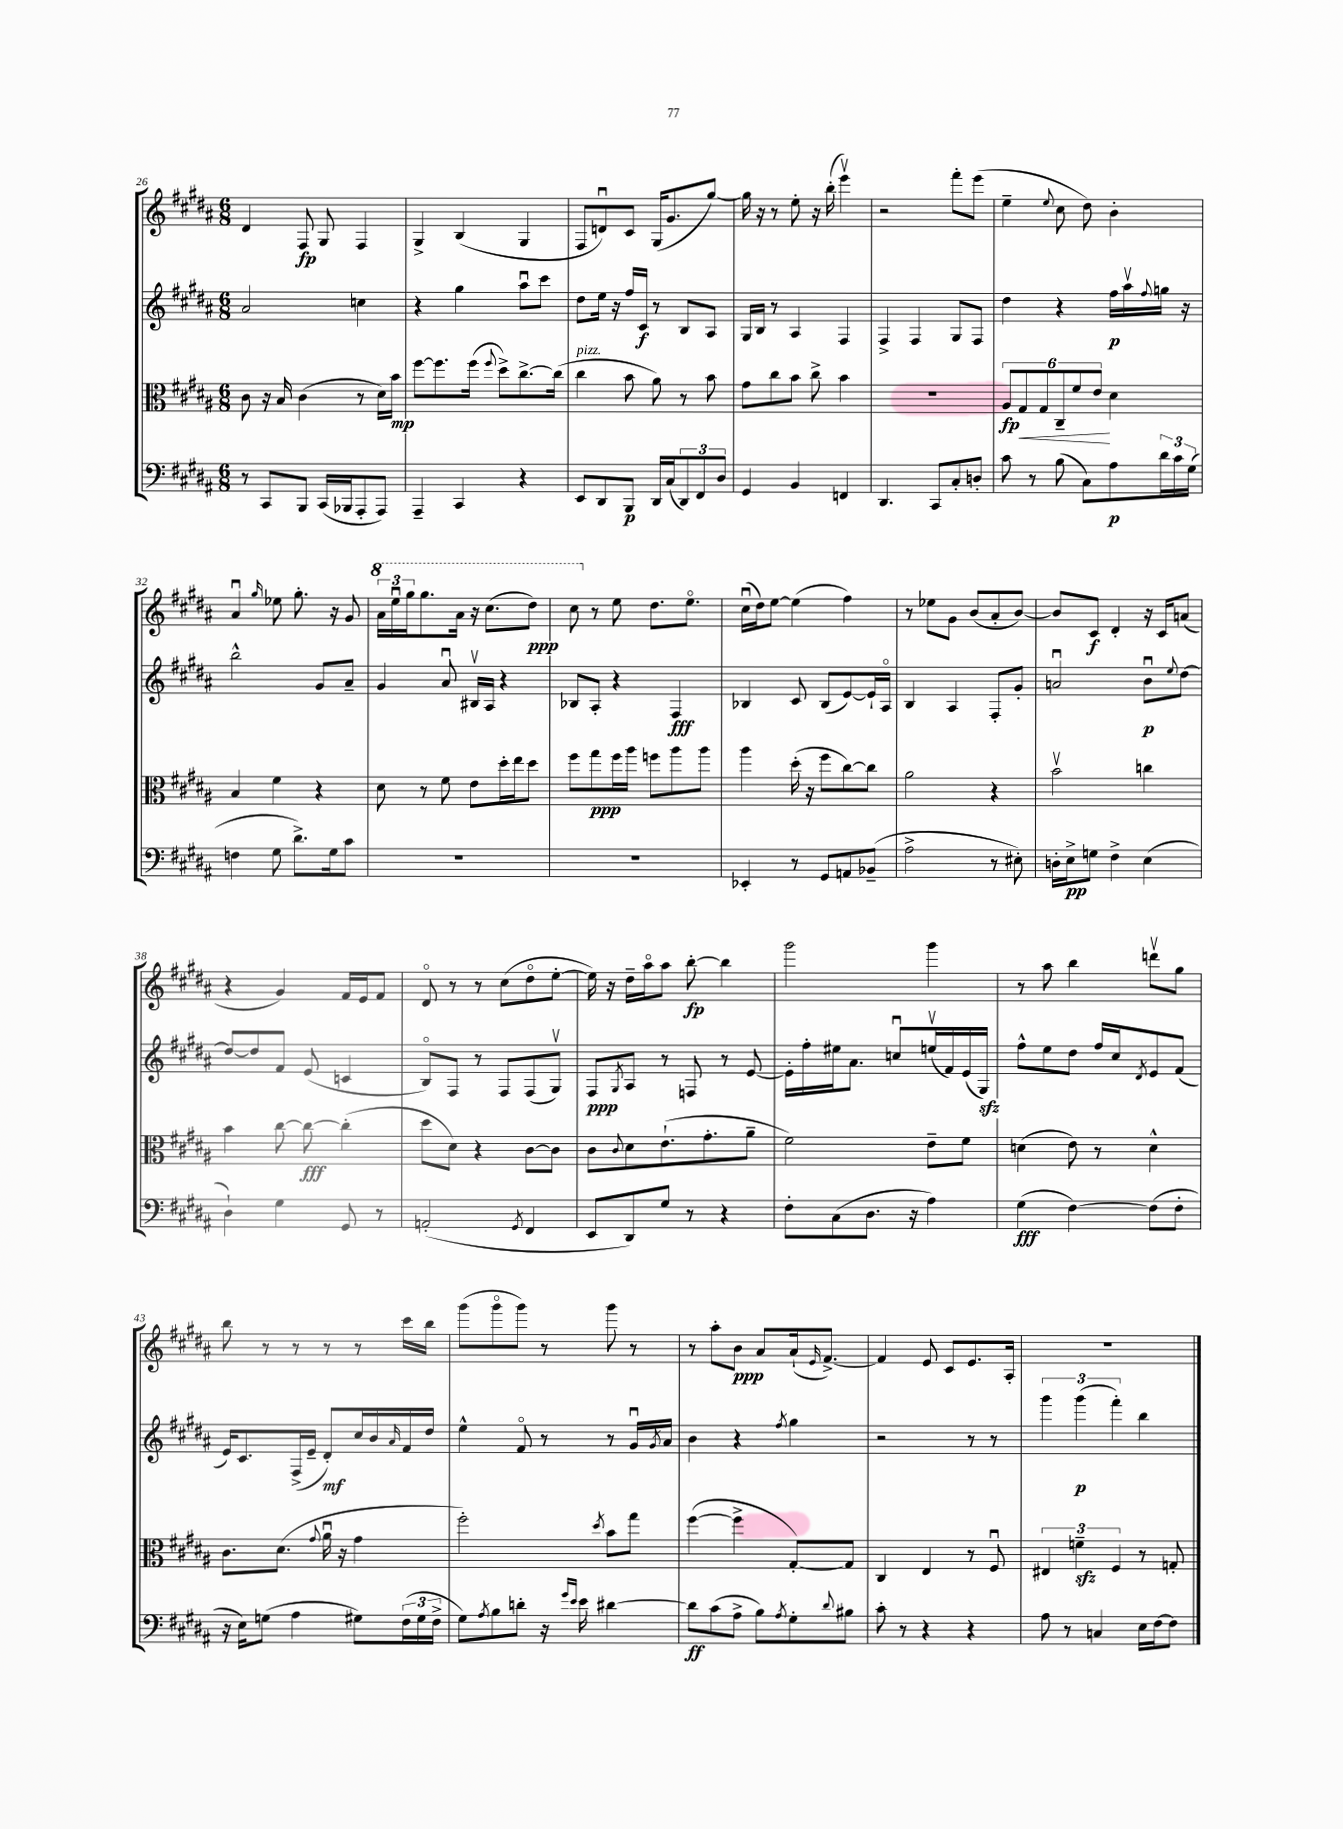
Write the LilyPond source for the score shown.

<<
\new StaffGroup <<
\new Staff = "s0" {
    \clef treble \key b \major \numericTimeSignature \time 6/8
    dis'4 fis8\fp gis8 fis4 |
    gis4-> b4( gis4 |
    fis8 d'8\downbow) cis'8 gis16( gis'8. gis''8~) |
    gis''16 r16 r8 e''8-. r16 b''16-.( e'''4\upbow) |
    r2 fis'''8-. e'''8( |
    e''4-- \appoggiatura { e''8 } cis''8 dis''8) b'4-. |
    ais'4\downbow \grace { gis''16 } ees''8 gis''8.-. r16 gis'8 |
    \tuplet 3/2 { \ottava #1 ais''16 e'''16\downbow gis'''16 } gis'''8. ais''16 r16 cis'''8.( dis'''8\ppp) |
    cis'''8 \ottava #0 r8 e''8 dis''8. e''8.\flageolet |
    cis''16\downbow( dis''16) e''8~ e''4( fis''4) |
    r8 ees''8 gis'8 b'8( ais'8-. b'8~) |
    b'8 cis'8\f dis'4-. r16 cis'16 a'8( |
    r4 gis'4) fis'16 e'16 fis'8 |
    dis'8\flageolet r8 r8 cis''8( dis''8\flageolet e''8~-. |
    e''16) r16 dis''16-- ais''16\flageolet ais''8 b''8~-.\fp b''4 |
    gis'''2 gis'''4 |
    r8 ais''8 b''4 d'''8\upbow gis''8 |
    b''8 r8 r8 r8 r8 cis'''16 b''16 |
    gis'''8( gis'''8\flageolet gis'''8) r8 gis'''8 r8 |
    r8 ais''8-. b'8\ppp ais'8 ais'16-!( \grace { e'16 } fis'8.~->) |
    fis'4 e'8 cis'8 e'8. ais16-. |
    R2. \bar "|." |
}
\new Staff = "s1" {
    \clef treble \key b \major \numericTimeSignature \time 6/8
    ais'2 c''4 |
    r4 gis''4 ais''8\downbow cis'''8 |
    dis''8 e''16 r16 fis''16 cis'16\f r8 b8 ais8 |
    gis16 b16 r8 ais4 fis4 |
    fis4-> fis4 gis8 fis8 |
    dis''4 r4 fis''16\p ais''16\upbow \appoggiatura { fis''8 } g''16 r16 |
    b''2-^ gis'8 ais'8-- |
    gis'4 ais'8\downbow bis16\upbow ais16 r4 |
    bes8 ais8-. r4 fis4\fff |
    bes4 cis'8 bes8( e'8~) e'16-! ais16\flageolet |
    b4 ais4 fis8-. gis'8-. |
    a'2\downbow b'8\downbow\p \appoggiatura { e''8 } dis''8~ |
    dis''8~ dis''8 fis'8 e'8( c'4 |
    b8\flageolet) fis8 r8 fis8 fis8( gis8\upbow) |
    fis8\ppp \acciaccatura { gis8 } ais8 r8 f8 r8 e'8~ |
    e'16-. fis''16-. eis''16 ais'8. c''8\downbow e''16\upbow( fis'16) e'16( gis16\sfz) |
    fis''8-^ e''8 dis''8 fis''16 cis''16 \acciaccatura { dis'8 } e'8 fis'8( |
    e'16) cis'8. fis16->( e'16-- dis'8-.\mf) cis''16 b'16 \grace { ais'16 } fis'16 dis''16 |
    e''4-^ fis'8\flageolet r8 r8 gis'16\downbow \acciaccatura { gis'8 } ais'16 |
    b'4 r4 \acciaccatura { fis''8 } gis''4 |
    r2 r8 r8 |
    \tuplet 3/2 { gis'''4 gis'''4\p( fis'''4-.) } b''4 \bar "|." |
}
\new Staff = "s2" {
    \clef alto \key b \major \numericTimeSignature \time 6/8
    cis'8 r16 b16 cis'4( r8 dis'16) b'16\mp |
    fis''8~ fis''8. fis''16( \appoggiatura { fis''8 } dis''8->) cis''8.~-> cis''16( |
    cis''4^\markup { \italic "pizz." } b'8 ais'8) r8 b'8 |
    gis'8 cis''8 b'8 cis''8-> b'4 |
    R2. |
    \tuplet 6/4 { ais8\fp gis8\< gis8 cis8-- fis'8 e'8\! } dis'4 |
    b4 fis'4 r4 |
    dis'8 r8 fis'8 e'8 dis''16-. e''16 dis''8 |
    fis''8 gis''8\ppp fis''16 ais''16 f''8 ais''8 ais''8 |
    ais''4 dis''16-.( r16 fis''8 cis''8~) cis''8 |
    ais'2 r4 |
    b'2\upbow c''4 |
    b'4 cis''8~ cis''8~\fff cis''4-.( |
    dis''8 dis'8) r4 cis'8~ cis'8 |
    cis'8 \appoggiatura { cis'8 } dis'8 e'8.-!( gis'8.-. ais'8-- |
    fis'2) e'8-- fis'8 |
    d'4( e'8) r8 d'4-^ |
    cis'8. dis'8.( \appoggiatura { gis'8 } ais'16\downbow r16 gis'4 |
    fis''2-.) \acciaccatura { dis''8 } b'8 gis''8 |
    fis''4~( fis''4-> gis8~-.) gis8 |
    cis4 e4 r8 fis8\downbow |
    \tuplet 3/2 { eis4 f'4--\sfz fis4 } r8 g8-. \bar "|." |
}
\new Staff = "s3" {
    \clef bass \key b \major \numericTimeSignature \time 6/8
    r8 cis,8 b,,8 cis,16( bes,,16 ais,,8-. ais,,8) |
    ais,,4-- cis,4 r4 |
    e,8 dis,8 b,,8\p dis,16 cis16( \tuplet 3/2 { dis,8) fis,8 dis8 } |
    gis,4 b,4 f,4 |
    dis,4. cis,8 cis8-. d8-. |
    cis'8 r8 b8( cis8) ais8\p \tuplet 3/2 { dis'16 cis'16 gis16( } |
    f4 gis8 dis'8.->) gis16 cis'8 |
    R2. |
    R2. |
    ees,4-. r8 gis,8 a,8 bes,8--( |
    ais2-> r8 eis8-.) |
    d16-. e16->\pp g8 fis4-> e4( |
    dis4-!) gis4 gis,8 r8 |
    a,2-.( \acciaccatura { gis,8 } fis,4 |
    e,8 dis,8) gis8 r8 r4 |
    fis8-. cis8( dis8. r16 ais4) |
    gis4\fff( fis4~) fis8( fis8-. |
    r16 e16) g8( ais4 gis8) \tuplet 3/2 { fis16( gis16 fis16-> } |
    gis8) \acciaccatura { ais8 } b8 d'8-. r16 \grace { gis'16 e'16 } e'16 dis'4~ |
    dis'8\ff cis'8( ais8-> b8) \acciaccatura { ais8 } gis8-. \appoggiatura { dis'8 } bis8 |
    cis'8-. r8 r4 r4 |
    ais8 r8 c4 e16 fis16~ fis8 \bar "|." |
}
>>
>>
\layout { \context { \Score currentBarNumber = #26 } }
